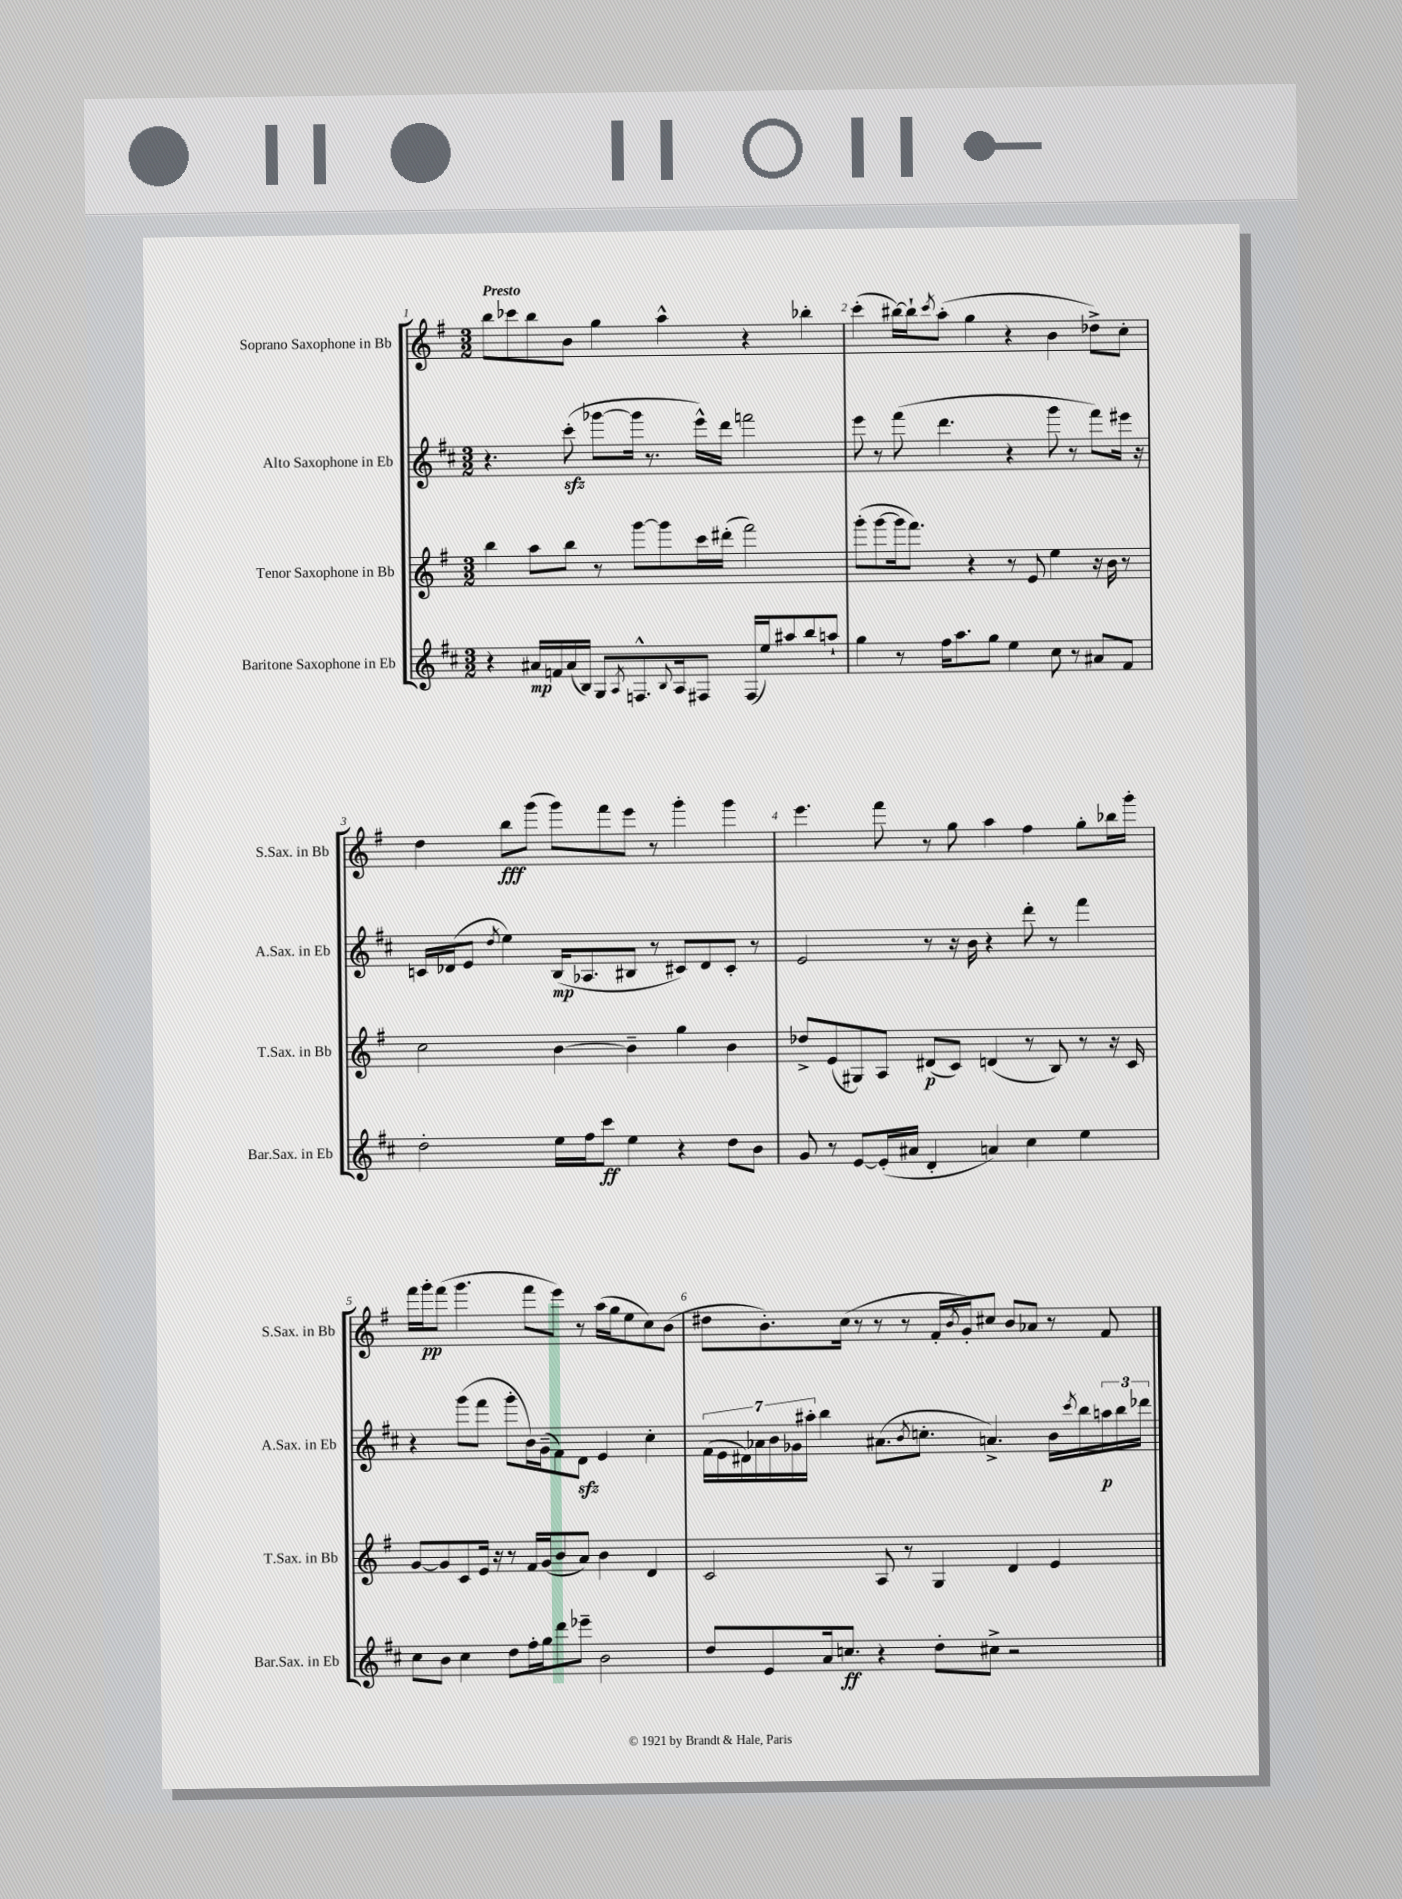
<<
\new StaffGroup <<
\new Staff = "s0" \with { instrumentName = "Soprano Saxophone in Bb" shortInstrumentName = "S.Sax. in Bb" } {
    \clef treble \key g \major \numericTimeSignature \time 3/2 \tempo "Presto"
    b''8 ces'''8 b''8 b'8 g''4 a''4-^ r4 bes''4-. |
    c'''4-.( bis''16~) bis''16-! \acciaccatura { c'''8 } a''8-.( g''4 r4 b'4 des''8->) c''8-. |
    d''4 b''8\fff g'''8( g'''8) fis'''8 e'''8 r8 g'''4-. g'''4 |
    e'''4. fis'''8 r8 g''8 a''4 fis''4 g''8-. bes''16 g'''16-. |
    fis'''16 g'''16-.\pp fis'''8( g'''4. fis'''8 e'''8) r8 a''16( g''16 e''8 c''8) b'8( |
    dis''8 b'8.-.) c''16( r8 r8 r8 fis'16-. \acciaccatura { b'8 } g'16-.) cis''8 b'8 aes'8 r8 fis'8 \bar "|." |
}
\new Staff = "s1" \with { instrumentName = "Alto Saxophone in Eb" shortInstrumentName = "A.Sax. in Eb" } {
    \clef treble \key d \major \numericTimeSignature \time 3/2
    r4. cis'''8-.\sfz( ges'''8~ ges'''16 r8. e'''16-^) d'''16 f'''2 |
    e'''8 r8 fis'''8( d'''4. r4 g'''8 r8 fis'''8) eis'''16 r16 |
    c'16 des'16( e'8 \acciaccatura { d''8 } e''4) b16\mp( aes8. bis8 r8 cis'8) des'8 cis'8-. r8 |
    e'2 r8 r16 b'16 r4 d'''8-. r8 fis'''4 |
    r4 g'''8( fis'''8 g'''8-. b'16) g'16--( fis'8) d'8\sfz e'4 cis''4-. |
    \tuplet 7/4 { fis'16( e'16 dis'16) aes'16 b'16 ges'16 ais''16-. } b''4 ais'8.( \acciaccatura { b'8 } c''8.-. a'4.->) b'16 \acciaccatura { cis'''8 } b''16 \tuplet 3/2 { a''16\p b''16 des'''16 } \bar "|." |
}
\new Staff = "s2" \with { instrumentName = "Tenor Saxophone in Bb" shortInstrumentName = "T.Sax. in Bb" } {
    \clef treble \key g \major \numericTimeSignature \time 3/2
    b''4 a''8 b''8 r8 g'''8~ g'''8 c'''16 dis'''16-.( fis'''2) |
    g'''8-.( g'''8~ g'''16 fis'''8.) r4 r8 e'8 e''4 r16 b'16 r8 |
    c''2 b'4~ b'4-- g''4 b'4 |
    des''8-> e'8( gis8) a8 dis'8\p( c'8) d'4( r8 b8) r8 r16 c'16 |
    g'8~ g'8 c'8 e'16 r16 r8 fis'16 g'16( b'8 a'8) b'4 d'4 |
    c'2 a8 r8 g4 d'4 e'4 \bar "|." |
}
\new Staff = "s3" \with { instrumentName = "Baritone Saxophone in Eb" shortInstrumentName = "Bar.Sax. in Eb" } {
    \clef treble \key d \major \numericTimeSignature \time 3/2
    r4 ais'16\mp f'16 ais'16( b16) g8 \acciaccatura { a8 } f8.-^ \appoggiatura { b8 } a16 fis8 fis16( e''16) ais''8 b''8 a''8-! |
    g''4 r8 fis''16 a''8. g''8 e''4 cis''8 r8 ais'8 fis'8 |
    d''2-. e''16 fis''16 cis'''8\ff e''4 r4 d''8 b'8 |
    g'8 r8 e'8~ e'16-.( ais'16 d'4-. a'4) cis''4 e''4 |
    cis''8 b'8 cis''4 d''8 fis''16-. g''16 d'''8 ees'''8-- b'2 |
    d''8 e'8 a'16 c''8.\ff r4 d''8-. cis''8-> r2 \bar "|." |
}
>>
>>
\layout { \context { \Score \override BarNumber.break-visibility = ##(#f #t #t) barNumberVisibility = #all-bar-numbers-visible } }
